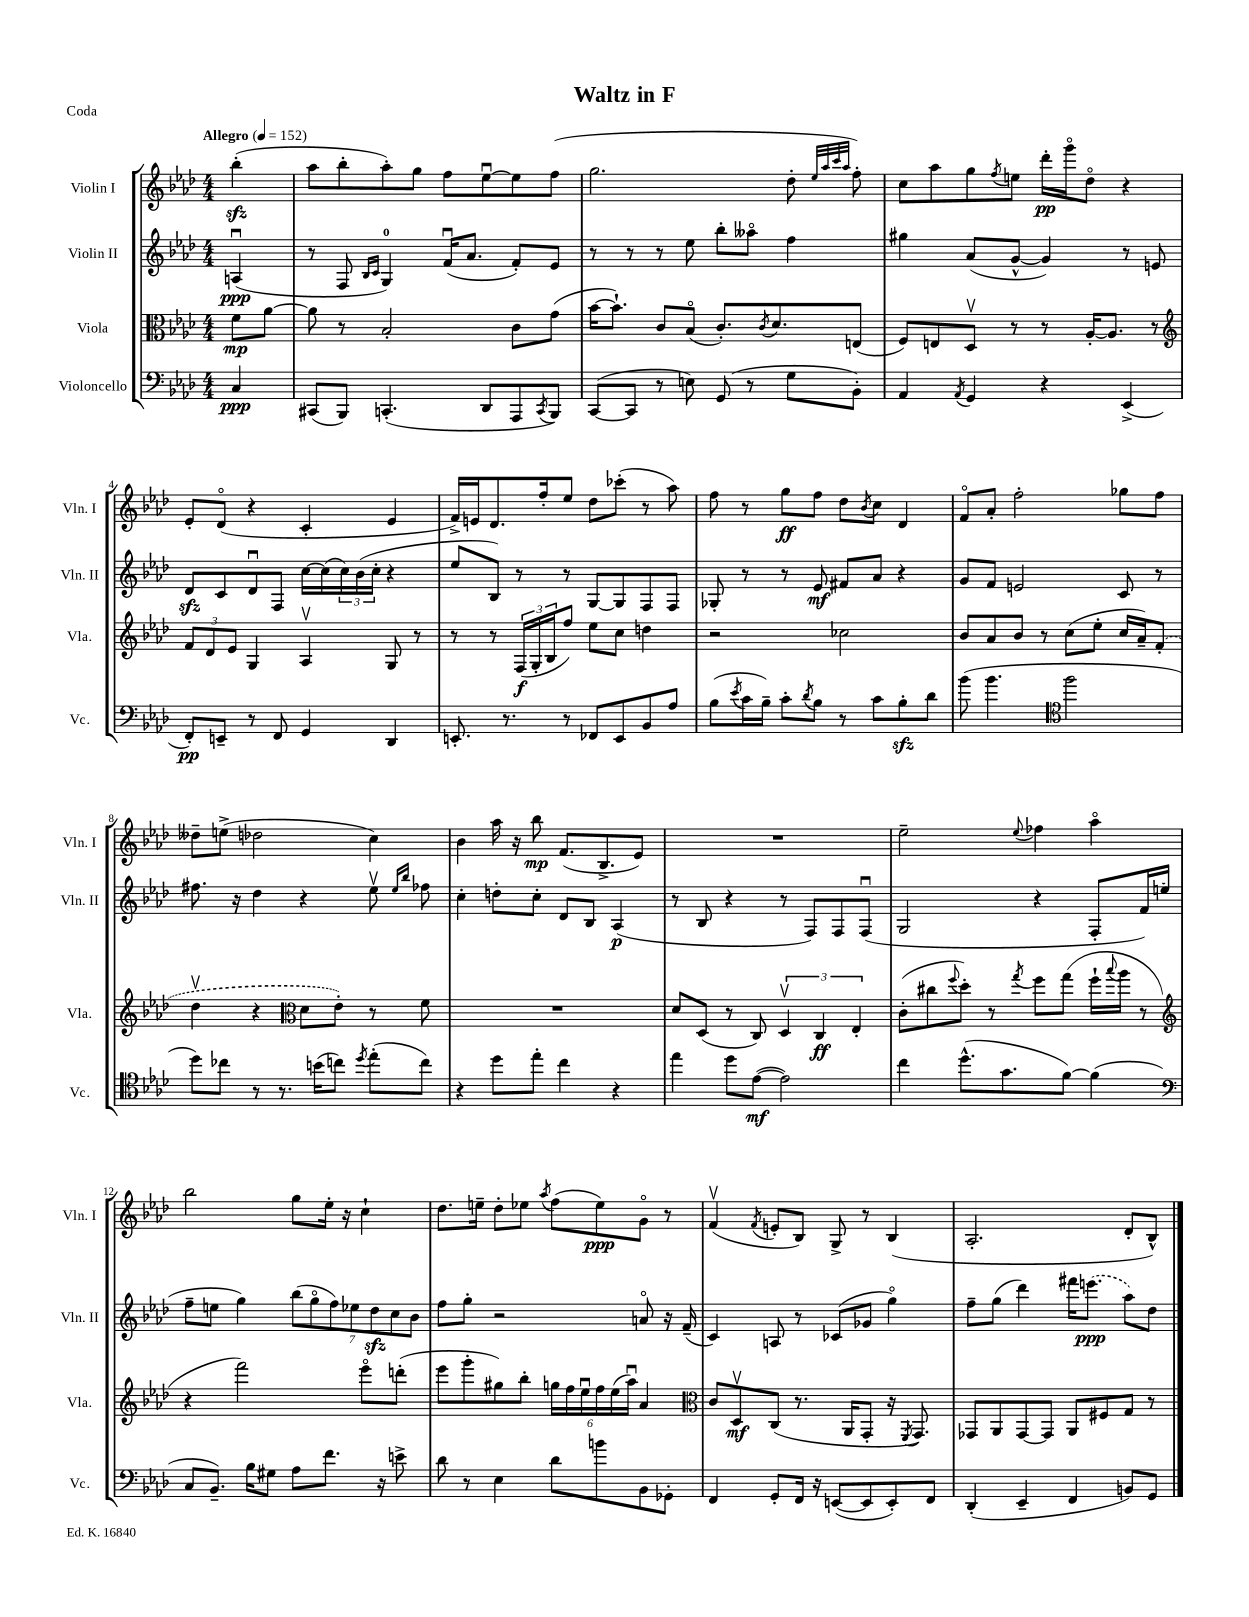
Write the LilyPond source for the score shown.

\header { title = "Waltz in F" piece = "Coda" }
<<
\new StaffGroup <<
\new Staff = "s0" \with { instrumentName = "Violin I" shortInstrumentName = "Vln. I" } {
    \clef treble \key aes \major \numericTimeSignature \time 4/4 \partial 4 \tempo "Allegro" 4 = 152
    bes''4-.\sfz( |
    aes''8 bes''8-. aes''8-.) g''8 f''8 ees''8~\downbow ees''8 f''8( |
    g''2. des''8-. \grace { ees''32 aes''32 c'''32 aes''32 } f''8-.) |
    c''8 aes''8 g''8 \acciaccatura { f''8 } e''8 des'''16-.\pp g'''16\flageolet des''8\flageolet r4 |
    ees'8-. des'8\flageolet( r4 c'4-. ees'4 |
    f'16->) e'16 des'8. f''16-. ees''8 des''8 ces'''8-.( r8 aes''8) |
    f''8 r8 g''8\ff f''8 des''8 \acciaccatura { bes'8 } c''8 des'4 |
    f'8\flageolet aes'8-. f''2-. ges''8 f''8 |
    deses''8-- e''8->( des''2 c''4) |
    bes'4 aes''16 r16 bes''8\mp f'8.( bes8.-> ees'8) |
    R1 |
    ees''2-- \appoggiatura { ees''8 } fes''4 aes''4\flageolet |
    bes''2 g''8 ees''16-. r16 c''4-! |
    des''8. e''16-- des''8-. ees''8 \acciaccatura { aes''8 } f''8( ees''8\ppp) g'8\flageolet r8 |
    f'4\upbow( \acciaccatura { f'8 } e'8-. bes8) g8-> r8 bes4( |
    aes2.-. des'8-. bes8-^) \bar "|." |
}
\new Staff = "s1" \with { instrumentName = "Violin II" shortInstrumentName = "Vln. II" } {
    \clef treble \key aes \major \numericTimeSignature \time 4/4 \partial 4
    a4\downbow\ppp( |
    r8 f8 \grace { bes16 c'16 } g4-0) f'16\downbow( aes'8. f'8-.) ees'8 |
    r8 r8 r8 ees''8 bes''8-. aeses''8\flageolet f''4 |
    gis''4 aes'8( g'8~-^ g'4) r8 e'8 |
    des'8\sfz c'8 des'8\downbow f8 c''16~ c''16( \tuplet 3/2 { c''16) bes'16( c''16-. } r4 |
    ees''8 bes8) r8 r8 g8~ g8 f8 f8 |
    ges8-. r8 r8 ees'8\mf fis'8 aes'8 r4 |
    g'8 f'8 e'2 c'8 r8 |
    fis''8. r16 des''4 r4 ees''8\upbow \grace { ees''16 bes''16 } fes''8 |
    c''4-. d''8-. c''8-. des'8 bes8 aes4\p( |
    r8 bes8 r4 r8 f8) f8 f8\downbow( |
    g2 r4 f8-. f'16) e''16( |
    f''8-- e''8 g''4) \tuplet 7/4 { bes''8( g''8\flageolet f''8) ees''8 des''8\sfz c''8 bes'8 } |
    f''8 g''8-. r2 a'8\flageolet r16 f'16--( |
    c'4) a8 r8 ces'8( ges'8 g''4\flageolet) |
    f''8-- g''8( des'''4) fis'''16 \once \slurDashed e'''8.\ppp( aes''8) des''8 \bar "|." |
}
\new Staff = "s2" \with { instrumentName = "Viola" shortInstrumentName = "Vla." } {
    \clef alto \key aes \major \numericTimeSignature \time 4/4 \partial 4
    f'8\mp aes'8~ |
    aes'8 r8 bes2-. c'8 g'8( |
    bes'16~ bes'8.-!) c'8 bes8\flageolet( c'8.-.) \acciaccatura { c'8 } des'8. e8( |
    f8) e8 des8\upbow r8 r8 aes16~-. aes8. r8 |
    \clef treble \tuplet 3/2 { f'8 des'8 ees'8 } g4 aes4\upbow g8 r8 |
    r8 r8 \tuplet 3/2 { f16\f( g16-. bes16 } f''8) ees''8 c''8 d''4 |
    r2 ces''2 |
    bes'8 aes'8 bes'8 r8 c''8( ees''8-. c''16 aes'16--) \once \slurDashed f'8-.( |
    des''4\upbow r4 \clef alto des'8 ees'8-.) r8 f'8 |
    R1 |
    des'8 des8( r8 c8) \tuplet 3/2 { des4\upbow c4\ff ees4-. } |
    c'8-.( cis''8 \appoggiatura { f''8 } des''8-.) r8 \acciaccatura { g''8 } f''8 g''8( f''16-! \appoggiatura { bes''8 } aes''16 r8 |
    \clef treble r4 f'''2) ees'''8\flageolet d'''8-.( |
    ees'''8 g'''8-. gis''8) bes''8-. \tuplet 6/4 { g''16 f''16 ees''16\downbow f''16 ees''16( aes''16\downbow) } aes'4 |
    \clef alto c'8 des8\upbow\mf c8( r8. aes,16 g,8-. r16 \acciaccatura { f,8 } g,8.) |
    ges,8 aes,8 ges,8~ ges,8 aes,8 fis8 g8 r8 \bar "|." |
}
\new Staff = "s3" \with { instrumentName = "Violoncello" shortInstrumentName = "Vc." } {
    \clef bass \key aes \major \numericTimeSignature \time 4/4 \partial 4
    c4\ppp |
    cis,8( bes,,8) c,4.-.( des,8 aes,,8 \acciaccatura { c,8 } bes,,8) |
    c,8~( c,8 r8 e8) g,8( r8 g8 bes,8-.) |
    aes,4 \acciaccatura { aes,8 } g,4 r4 ees,4->( |
    f,8-.\pp) e,8-- r8 f,8 g,4 des,4 |
    e,8.-. r8. r8 fes,8 e,8 bes,8 aes8 |
    bes8( \acciaccatura { ees'8 } c'16 bes16--) c'8-. \acciaccatura { des'8 } bes8 r8 c'8 bes8-.\sfz des'8 |
    bes'8( bes'4. \clef tenor f''2 |
    des''8) ces''8 r8 r8. b'16( c''8) \acciaccatura { des''8 } ees''8-.( c''8) |
    r4 des''8 ees''8-. c''4 r4 |
    ees''4 des''8 ees'8~\mf( ees'2) |
    c''4 des''8.-^( g'8. f'8~) f'4( |
    \clef bass c8 bes,8.--) bes16 gis8 aes8 f'8. r16 e'8-> |
    des'8 r8 ees4 des'8 b'8 bes,8 ges,8-. |
    f,4 g,8-. f,16 r16 e,8~( e,8 e,8-.) f,8 |
    des,4-.( ees,4-- f,4 b,8) g,8 \bar "|." |
}
>>
>>
